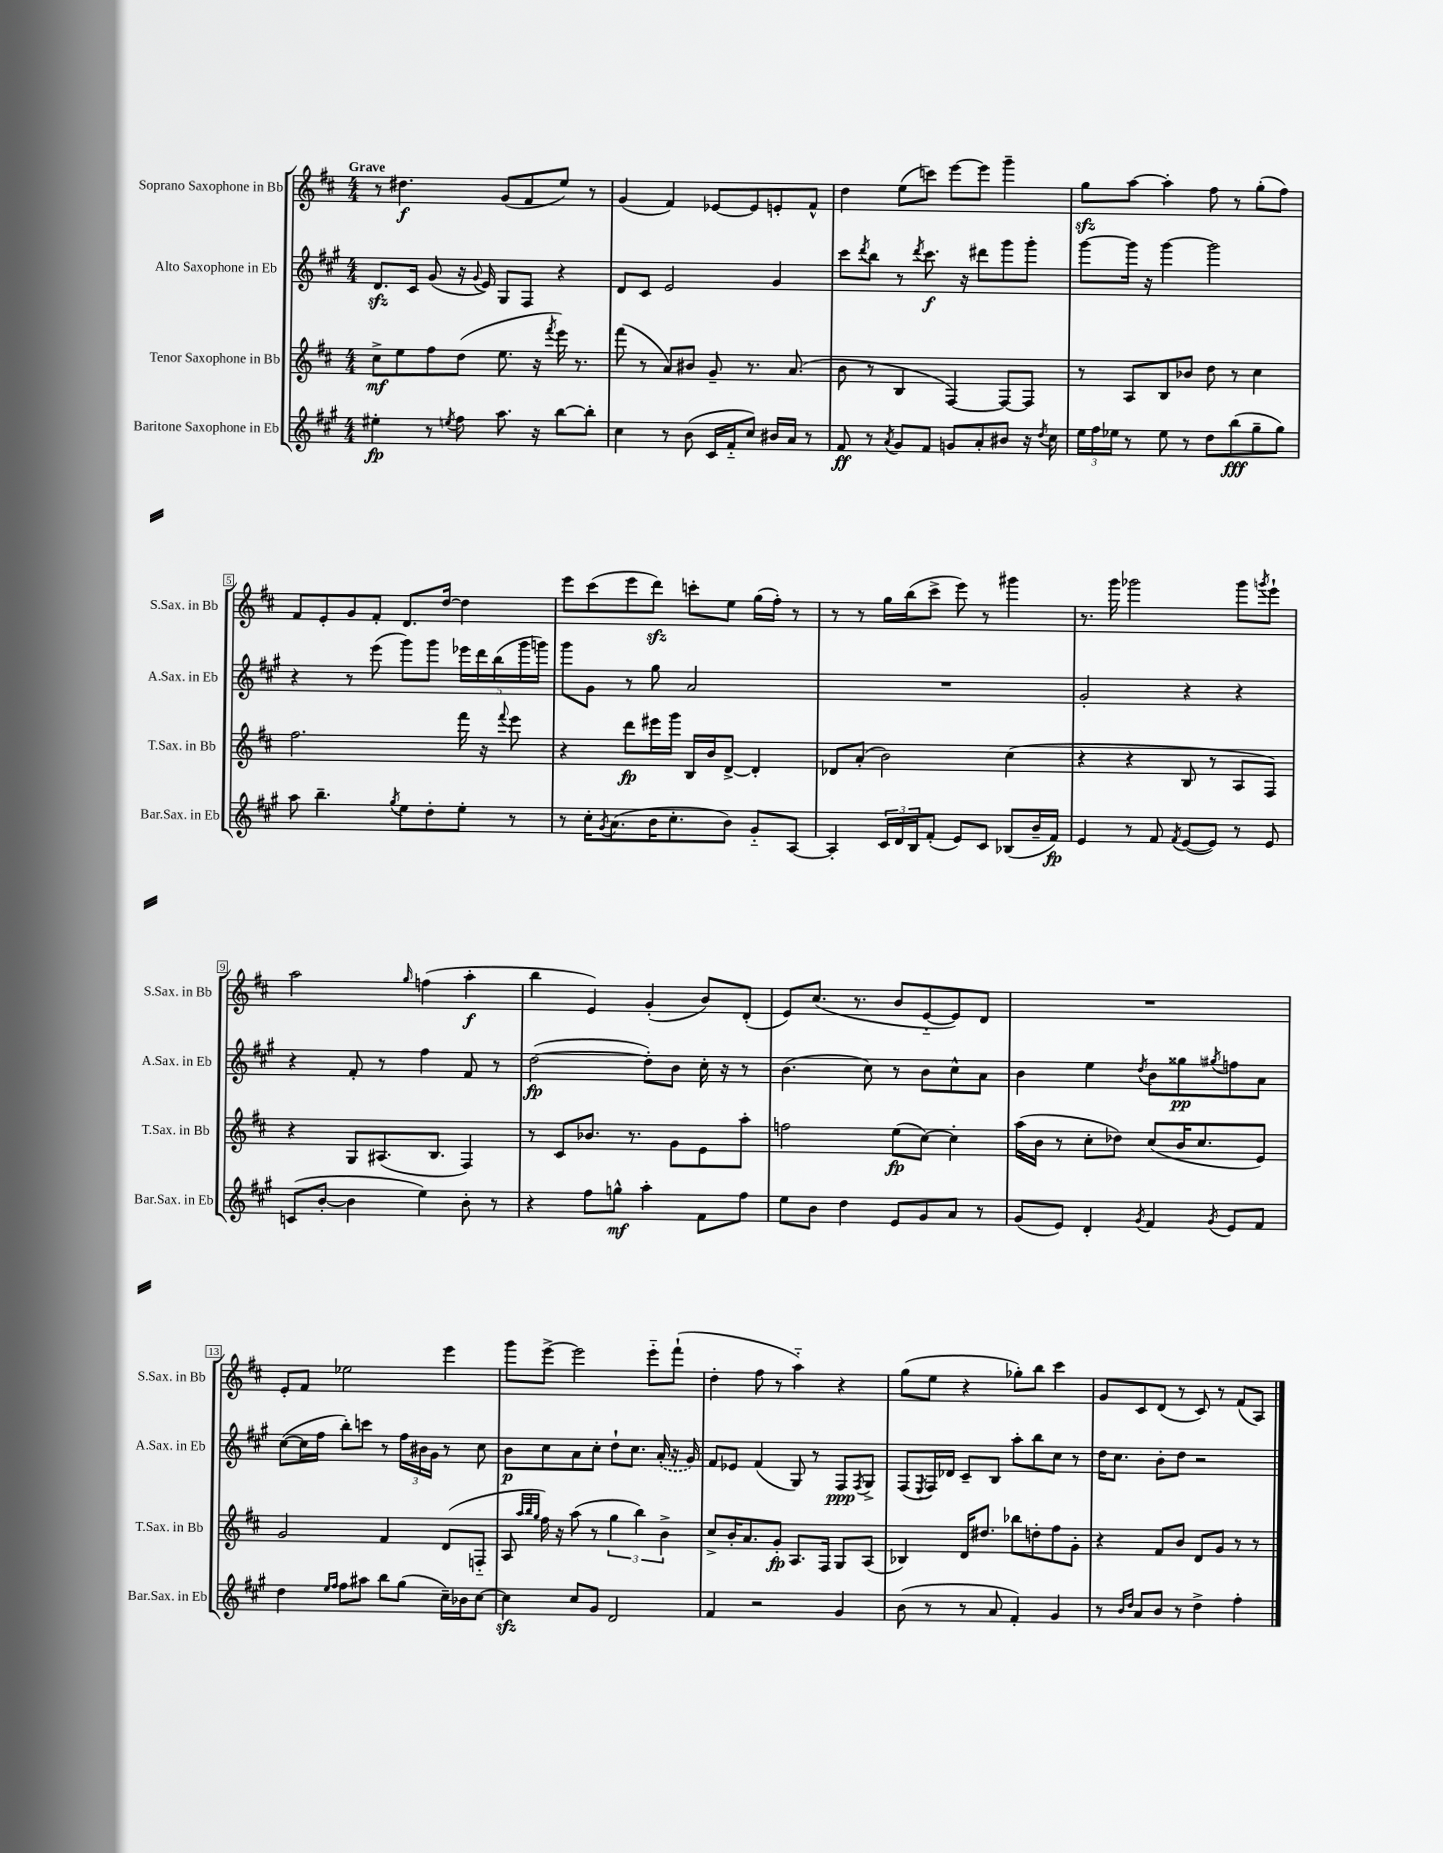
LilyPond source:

<<
\new StaffGroup <<
\new Staff = "s0" \with { instrumentName = "Soprano Saxophone in Bb" shortInstrumentName = "S.Sax. in Bb" } {
    \clef treble \key d \major \numericTimeSignature \time 4/4 \tempo "Grave"
    r8 dis''4.\f g'8( fis'8 e''8) r8 |
    g'4( fis'4) ees'8~ ees'8 e'8-. fis'8-^ |
    d''4 e''8( c'''8) e'''8~ e'''8 g'''4-- |
    g''8\sfz a''8~ a''4-. fis''8 r8 g''8-.( fis''8) |
    fis'8 e'8-. g'8 fis'8-. d'8. d''16~ d''4 |
    e'''8 cis'''8( e'''8 d'''8\sfz) c'''8-. e''8 g''16( fis''16-.) r8 |
    r8 r8 g''16 b''16( cis'''8-> e'''8) r8 gis'''4 |
    r8. g'''16 ges'''2 ges'''8 \acciaccatura { g'''8 } e'''8-! |
    a''2 \grace { g''16 } f''4( a''4-.\f |
    b''4 e'4) g'4-.( b'8) d'8-.( |
    e'8) cis''8.( r8. b'8 e'8~-_ e'8) d'8 |
    R1 |
    e'8-. fis'8 ees''2 e'''4 |
    g'''8 e'''8~-> e'''2 e'''8-_ fis'''8-!( |
    d''4-. fis''8 r8 a''4-_) r4 |
    g''8( e''8 r4 ges''8-.) b''8 cis'''4 |
    g'8 cis'8 d'8( r8 cis'8) r8 fis'8( a8) \bar "|." |
}
\new Staff = "s1" \with { instrumentName = "Alto Saxophone in Eb" shortInstrumentName = "A.Sax. in Eb" } {
    \clef treble \key a \major \numericTimeSignature \time 4/4
    d'8.\sfz cis'16 gis'8( r16 \appoggiatura { gis'8 } e'16) gis8 fis8 r4 |
    d'8 cis'8 e'2 gis'4 |
    cis'''8 \acciaccatura { d'''8 } b''8 r8 \acciaccatura { d'''8 } cis'''8.\f r16 dis'''8 gis'''8 gis'''8-. |
    gis'''8~ gis'''16 r16 gis'''4~ gis'''2 |
    r4 r8 e'''8( gis'''8) gis'''8 \tuplet 5/4 { ees'''16 d'''16 b''16( gis'''16 g'''16) } |
    gis'''8 gis'8 r8 gis''8 a'2 |
    R1 |
    gis'2-. r4 r4 |
    r4 fis'8-. r8 fis''4 fis'8 r8 |
    d''2~\fp( d''8-.) b'8 cis''16-. r16 r8 |
    b'4.( cis''8) r8 b'8 cis''8-^ a'8 |
    b'4 e''4 \acciaccatura { d''8 } b'8 gisis''8\pp \acciaccatura { gis''8 } f''8 a'8 |
    cis''8~( cis''16 fis''16 b''8-.) c'''8 r8 \tuplet 3/2 { fis''16 bis'16 gis'16 } r8 cis''8 |
    b'8\p cis''8 a'8 cis''8-. d''8-! cis''8. \once \slurDashed a'16-.( r16 gis'16) |
    fis'8 ees'8 fis'4( gis8) r8 fis8\ppp \acciaccatura { fis8 } gis8-> |
    fis8( \acciaccatura { e8 } fis16) des'16 cis'8-- b8 a''8-. b''8 cis''8 r8 |
    d''16 cis''8. b'8-. d''8 r2 \bar "|." |
}
\new Staff = "s2" \with { instrumentName = "Tenor Saxophone in Bb" shortInstrumentName = "T.Sax. in Bb" } {
    \clef treble \key d \major \numericTimeSignature \time 4/4
    cis''8->\mf e''8 fis''8 d''8( e''8. r16 \acciaccatura { fis'''8 } e'''16) r8. |
    fis'''8( r8 a'8) bis'8 g'8-- r8. a'8.( |
    b'8 r8 b4 fis4~) fis8~ fis8 |
    r8 a8 b8 bes'8 d''8 r8 cis''4 |
    fis''2. fis'''16 r16 \appoggiatura { fis'''8 } e'''8 |
    r4 d'''8\fp eis'''16 g'''16 b16 b'16 d'8~-> d'4-. |
    des'8 a'8-.( b'2) cis''4( |
    r4 r4 b8 r8 a8 fis8) |
    r4 g8 ais8.( b8. fis4) |
    r8 cis'8 bes'8. r8. g'8 e'8 a''8-. |
    f''2 e''8\fp( cis''8~) cis''4-. |
    a''16( b'16 r8 cis''8-. des''8) cis''8( b'16 cis''8. e'8) |
    g'2 fis'4 d'8( f8-_ |
    a8 \grace { a''32 b''32 g''32 } fis''16) r16 a''8( r8 \tuplet 3/2 { g''4 b''4) b'4-> } |
    cis''8-> b'16-. a'8. g'8-.\fp a8. fis16 g8 a8( |
    bes4) d'16 dis''8. bes''8 d''8-. fis''8 g'8-. |
    r4 fis'8 b'8 d'8 g'8 r8 r8 \bar "|." |
}
\new Staff = "s3" \with { instrumentName = "Baritone Saxophone in Eb" shortInstrumentName = "Bar.Sax. in Eb" } {
    \clef treble \key a \major \numericTimeSignature \time 4/4
    eis''4-.\fp r8 \acciaccatura { e''8 } fis''8 a''8. r16 b''8~ b''8-. |
    cis''4 r8 b'8( cis'16 fis'16-_ cis''8) bis'16 a'16 r8 |
    fis'8\ff r8 \acciaccatura { a'8 } gis'8 fis'8 g'8 a'8-. bis'8 r16 \acciaccatura { d''8 } cis''16 |
    \tuplet 3/2 { e''16 fis''16 ees''16 } r8 ees''8 r8 d''8 b''8\fff( gis''8-- gis''8) |
    a''8 b''4.-- \acciaccatura { gis''8 } e''8 d''8-. e''8-. r8 |
    r8 cis''16-. \acciaccatura { gis'8 } a'8.( b'16 cis''8.-. b'8) gis'8-_ a8~ |
    a4-. \tuplet 3/2 { cis'16 d'16 b16 } fis'8-.( e'8) cis'8 bes8( b'16-- fis'16\fp) |
    e'4 r8 fis'8 \acciaccatura { fis'8 } e'8~( e'8) r8 e'8 |
    c'8( b'8~-. b'4 e''4) b'8-. r8 |
    r4 fis''8 g''8-^\mf a''4-. fis'8 fis''8 |
    e''8 b'8 d''4 e'8 gis'8 a'8 r8 |
    gis'8( e'8) d'4-. \acciaccatura { gis'8 } fis'4 \acciaccatura { gis'8 } e'8 fis'8 |
    d''4 \grace { e''16 fis''16 } fis''8 ais''8 b''8 gis''8( cis''16--) bes'16 cis''8~ |
    cis''4\sfz cis''8 gis'8 d'2 |
    fis'4 r2 gis'4 |
    b'8( r8 r8 a'8 fis'4-.) gis'4 |
    r8 \grace { b'16 d''16 } a'8 b'8 r8 d''4-> fis''4-. \bar "|." |
}
>>
>>
\layout { \context { \Score \override BarNumber.stencil = #(make-stencil-boxer 0.1 0.3 ly:text-interface::print) } }
